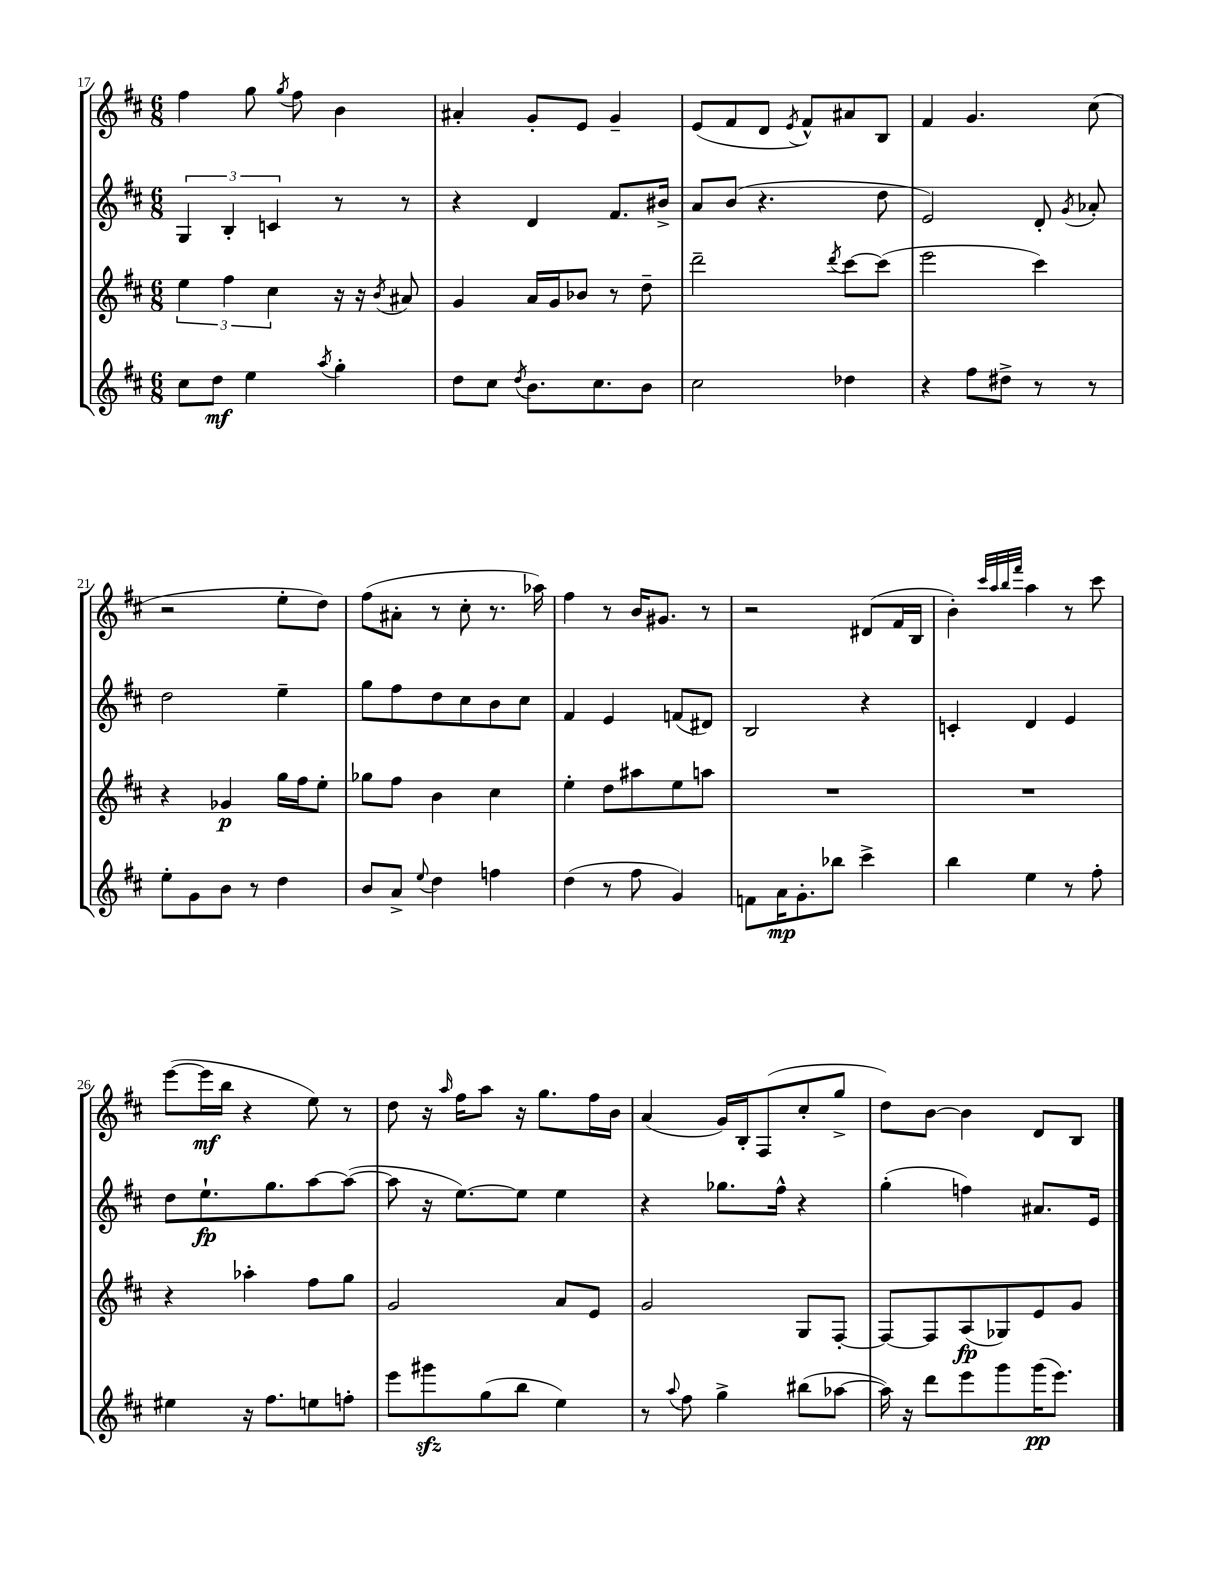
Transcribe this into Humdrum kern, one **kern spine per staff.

**kern	**dynam	**kern	**dynam	**kern	**dynam	**kern	**dynam
*part4	*part4	*part3	*part3	*part2	*part2	*part1	*part1
*staff4	*staff4	*staff3	*staff3	*staff2	*staff2	*staff1	*staff1
*clefG2	*	*clefG2	*	*clefG2	*	*clefG2	*
*k[f#c#]	*	*k[f#c#]	*	*k[f#c#]	*	*k[f#c#]	*
*M6/8	*	*M6/8	*	*M6/8	*	*M6/8	*
=17	=17	=17	=17	=17	=17	=17	=17
8cc#\L	.	6ee\	.	6G/	.	4ff#\	.
8dd\J	mf	.	.	.	.	.	.
.	.	6ff#\	.	6B'/	.	.	.
4ee\	.	.	.	.	.	8gg\	.
.	.	6cc#\	.	6cn/	.	.	.
.	.	.	.	.	.	8qgg/	.
.	.	.	.	.	.	8ff#\	.
8qaa/	.	.	.	.	.	.	.
4gg'\	.	16r	.	8r	.	4b\	.
.	.	16r	.	.	.	.	.
.	.	8qb/	.	.	.	.	.
.	.	8a#X/	.	8r	.	.	.
=18	=18	=18	=18	=18	=18	=18	=18
8dd\L	.	4g/	.	4r	.	4a#X'/	.
8cc#\J	.	.	.	.	.	.	.
8qdd/	.	.	.	.	.	.	.
8.b\L	.	16a/LL	.	4d/	.	8g'/L	.
.	.	16g/J	.	.	.	.	.
.	.	8b-X/J	.	.	.	8e/J	.
8.cc#\	.	.	.	.	.	.	.
.	.	8r	.	8.f#/L	.	4g~/	.
8b\J	.	8dd~\	.	.	.	.	.
.	.	.	.	16b#X^/Jk	.	.	.
=19	=19	=19	=19	=19	=19	=19	=19
2cc#\	.	2ddd~\	.	8a/L	.	(8e/L	.
.	.	.	.	(8b/J	.	8f#/	.
.	.	.	.	4.r	.	8d/J	.
.	.	.	.	.	.	8qe/	.
.	.	.	.	.	.	8f#^^/L)	.
.	.	8qddd/	.	.	.	.	.
4dd-X\	.	[8ccc#\L	.	.	.	8a#X/	.
.	.	(8ccc#\J]	.	8dd\	.	8B/J	.
=20	=20	=20	=20	=20	=20	=20	=20
4r	.	2eee\	.	2e/)	.	4f#/	.
8ff#\L	.	.	.	.	.	4.g/	.
8dd#X^\J	.	.	.	.	.	.	.
8r	.	4ccc#\)	.	8d'/	.	.	.
.	.	.	.	8qg/	.	.	.
8r	.	.	.	8a-X'/	.	(8cc#\	.
!!LO:LB:g=z
=21	=21	=21	=21	=21	=21	=21	=21
8ee'\L	.	4r	.	2dd\	.	2r	.
8g\	.	.	.	.	.	.	.
8b\J	.	4g-X/	p	.	.	.	.
8r	.	.	.	.	.	.	.
4dd\	.	16gg\LL	.	4ee~\	.	8ee'\L	.
.	.	16ff#\J	.	.	.	.	.
.	.	8ee'\J	.	.	.	8dd\J)	.
=22	=22	=22	=22	=22	=22	=22	=22
8b/L	.	8gg-X\L	.	8gg\L	.	(8ff#\L	.
8a^/J	.	8ff#\J	.	8ff#\	.	8a#X'\J	.
8qqee/	.	.	.	.	.	.	.
4dd\	.	4b\	.	8dd\	.	8r	.
.	.	.	.	8cc#\	.	8cc#'\	.
4ffn\	.	4cc#\	.	8b\	.	8.r	.
.	.	.	.	8cc#\J	.	.	.
.	.	.	.	.	.	16aa-X\)	.
=23	=23	=23	=23	=23	=23	=23	=23
(4dd\	.	4ee'\	.	4f#/	.	4ff#\	.
8r	.	8dd\L	.	4e/	.	8r	.
8ff#\	.	8aa#X\	.	.	.	16b/KL	.
.	.	.	.	.	.	8.g#X/J	.
4g/)	.	8ee\	.	(8fn/L	.	.	.
.	.	8aan\J	.	8d#X/J)	.	8r	.
=24	=24	=24	=24	=24	=24	=24	=24
8fn\L	.	2.r	.	2B/	.	2r	.
16a\K	mp	.	.	.	.	.	.
8.g'\	.	.	.	.	.	.	.
8bb-X\J	.	.	.	.	.	.	.
4ccc#^\	.	.	.	4r	.	(8d#X/L	.
.	.	.	.	.	.	16f#/L	.
.	.	.	.	.	.	16B/JJ	.
=25	=25	=25	=25	=25	=25	=25	=25
4bb\	.	2.r	.	4cn'/	.	4b'\)	.
.	.	.	.	.	.	32qqccc#/LLL	.
.	.	.	.	.	.	32qqaa/	.
.	.	.	.	.	.	32qqbb/	.
.	.	.	.	.	.	32qqfff#/JJJ	.
4ee\	.	.	.	4d/	.	4aa\	.
8r	.	.	.	4e/	.	8r	.
8ff#'\	.	.	.	.	.	8ccc#\	.
!!LO:LB:g=z
=26	=26	=26	=26	=26	=26	=26	=26
4ee#X\	.	4r	.	8dd\L	.	([8eee\L	.
.	.	.	.	8.ee`\	fp	16eee\L]	mf
.	.	.	.	.	.	16bb\JJ	.
16r	.	4aa-X'\	.	.	.	4r	.
8.ff#\L	.	.	.	8.gg\	.	.	.
8een\	.	8ff#\L	.	[8aa\	.	8ee\)	.
8ffn'\J	.	8gg\J	.	(8aa\J_	.	8r	.
=27	=27	=27	=27	=27	=27	=27	=27
8eee\L	.	2g/	.	8aa\]	.	8dd\	.
8ggg#Xzz\	.	.	.	16r	.	16r	.
.	.	.	.	.	.	16qqaa/	.
.	.	.	.	[8.ee\L)	.	16ff#\KL	.
(8gg\	.	.	.	.	.	8aa\J	.
8bb\J	.	.	.	8ee\J]	.	16r	.
.	.	.	.	.	.	8.gg\L	.
4ee\)	.	8a/L	.	4ee\	.	.	.
.	.	8e/J	.	.	.	16ff#\L	.
.	.	.	.	.	.	16b\JJ	.
=28	=28	=28	=28	=28	=28	=28	=28
8r	.	2g/	.	4r	.	(4a/	.
8qqaa/	.	.	.	.	.	.	.
8ff#\	.	.	.	.	.	.	.
4gg^\	.	.	.	8.gg-X\L	.	16g/LL)	.
.	.	.	.	.	.	16B'/J	.
.	.	.	.	.	.	(8F#/	.
.	.	.	.	16ff#^^\Jk	.	.	.
(8bb#X\L	.	8G/L	.	4r	.	8cc#'/	.
[8aa-X\J	.	[8F#'/J	.	.	.	8gg^/J	.
=29	=29	=29	=29	=29	=29	=29	=29
16aa-\])	.	8F#/L_	.	(4gg'\	.	8dd\L)	.
16r	.	.	.	.	.	.	.
8ddd\L	.	8F#/]	.	.	.	[8b\J	.
8eee\	.	(8A/	fp	4ffn\)	.	4b\]	.
8ggg\	.	8G-X/)	.	.	.	.	.
(16ggg\K	pp	8e/	.	8.a#X/L	.	8d/L	.
8.eee\J)	.	.	.	.	.	.	.
.	.	8g/J	.	.	.	8B/J	.
.	.	.	.	16e/Jk	.	.	.
==	==	==	==	==	==	==	==
*-	*-	*-	*-	*-	*-	*-	*-
